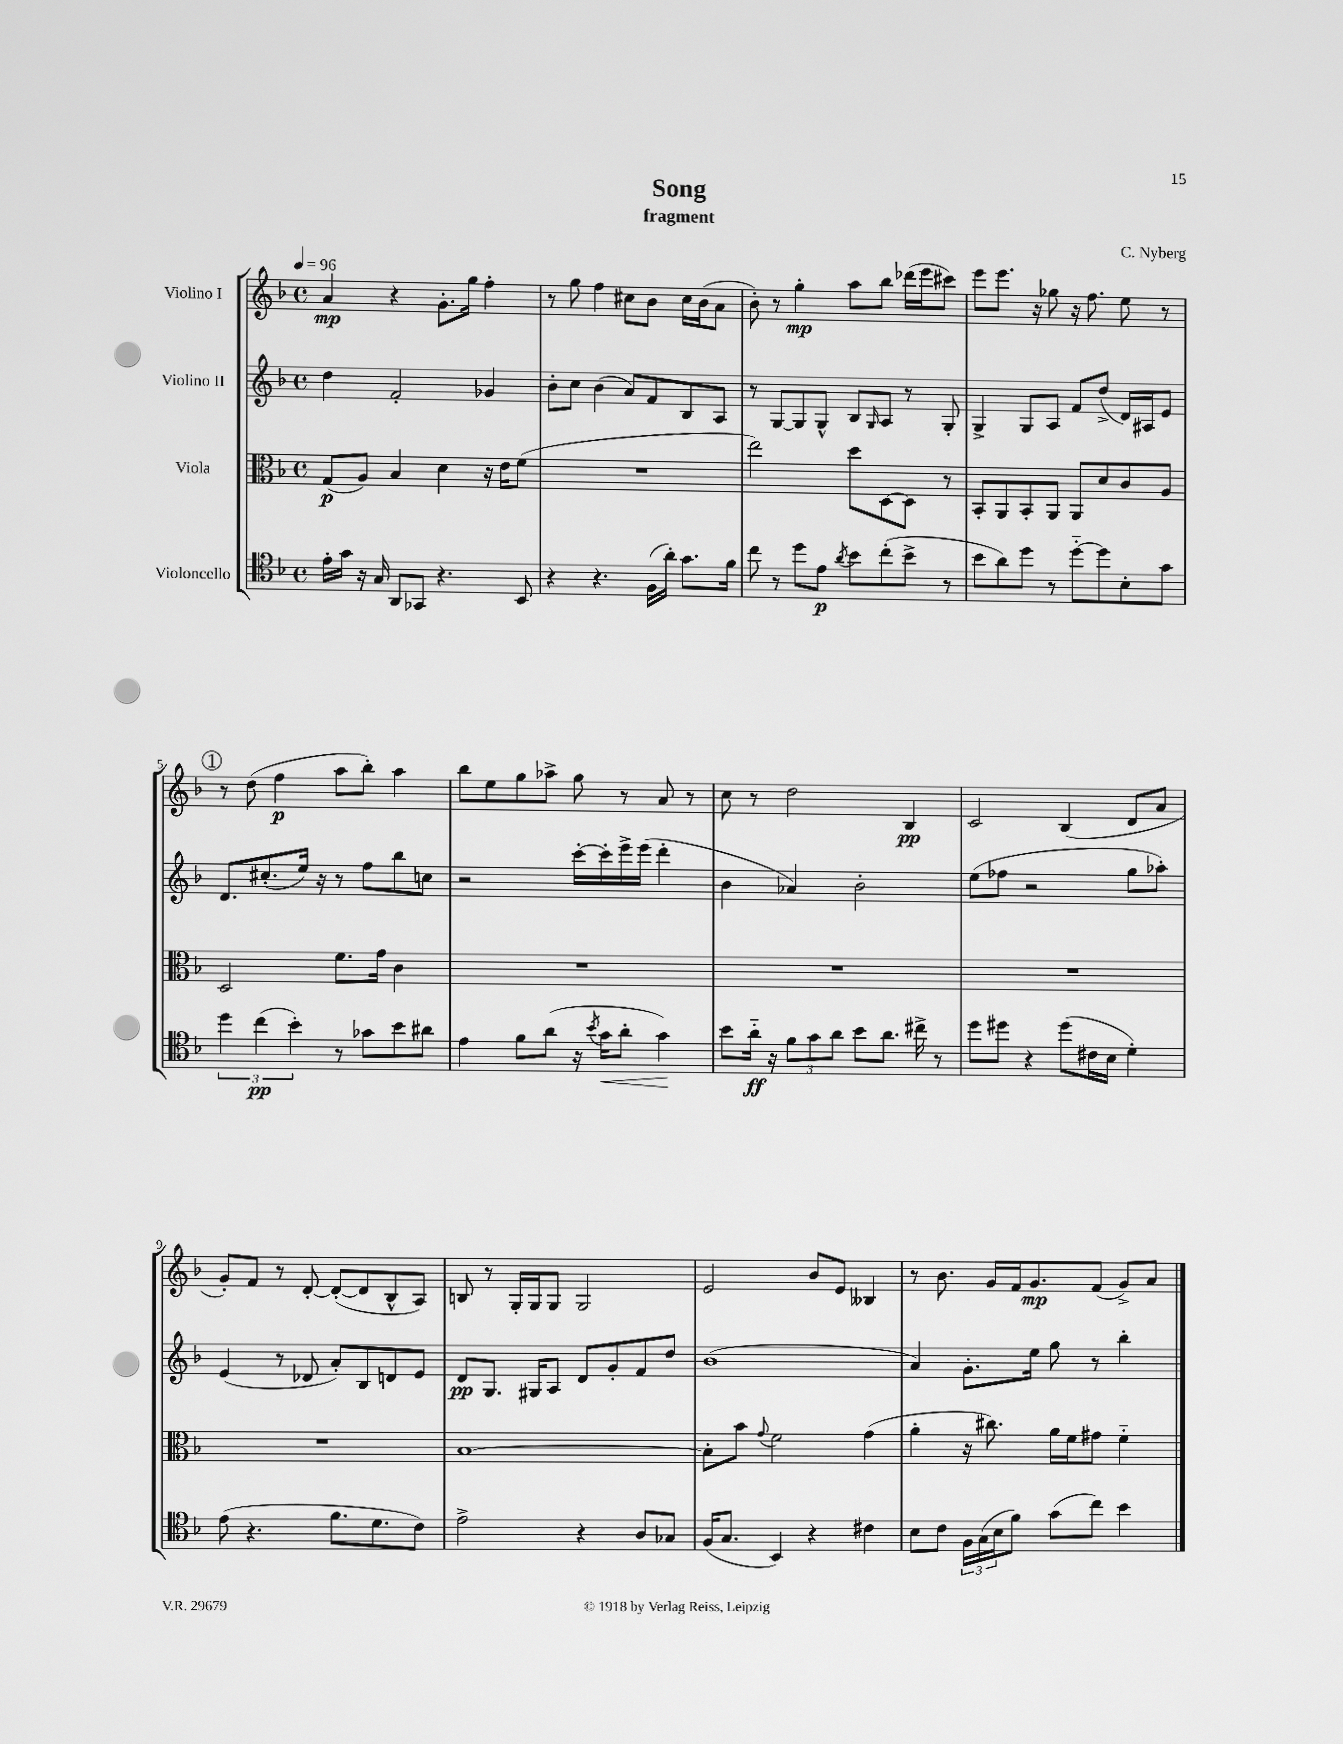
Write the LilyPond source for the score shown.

\header { title = "Song" composer = "C. Nyberg" subtitle = "fragment" }
<<
\new StaffGroup <<
\new Staff = "s0" \with { instrumentName = "Violino I" } {
    \clef treble \key f \major \defaultTimeSignature \time 4/4 \tempo 4 = 96
    a'4\mp r4 g'8.-. g''16 f''4-. |
    r8 g''8 f''4 cis''8 bes'8 cis''16 bes'16( a'8 |
    bes'8-.) r8 g''4-.\mp a''8 bes''8 des'''16( e'''16 cis'''8) |
    e'''8 e'''8. r16 ges''8 r16 f''8. e''8 r8 |
    \mark \markup { \circle "1" } r8 d''8( f''4\p a''8 bes''8-.) a''4 |
    bes''8 e''8 g''8 aes''8-> g''8 r8 a'8 r8 |
    c''8 r8 d''2 bes4\pp |
    c'2 bes4( d'8 a'8 |
    g'8-.) f'8 r8 d'8~-. d'8~-.( d'8 bes8-^ a8) |
    b8 r8 g16-. g16 g8 g2 |
    e'2 bes'8 e'8 beses4 |
    r8 bes'8. g'16 f'16 g'8.\mp f'8( g'8->) a'8 \bar "|." |
}
\new Staff = "s1" \with { instrumentName = "Violino II" } {
    \clef treble \key f \major \defaultTimeSignature \time 4/4
    d''4 f'2-. ges'4 |
    bes'8-. c''8 bes'4( a'8) f'8 bes8 a8 |
    r8 g8~ g8 g8-^ bes8 \grace { g16 } a8 r8 g8-. |
    g4-> g8 a8 f'8 d''8->( d'16) ais16 e'8 |
    \mark \markup { \circle "1" } d'8. cis''8.-.( e''16) r16 r8 f''8 bes''8 c''8 |
    r2 c'''16~-. c'''16-. e'''16-> e'''16( d'''4-. |
    bes'4 aes'4) bes'2-. |
    e''8( fes''8 r2 g''8 aes''8-.) |
    e'4( r8 des'8 a'8-.) bes8 d'8 e'8 |
    d'8\pp g8. gis16 a8 d'8 g'8-. f'8 d''8 |
    bes'1( |
    a'4) g'8.-. e''16 g''8 r8 bes''4-. \bar "|." |
}
\new Staff = "s2" \with { instrumentName = "Viola" } {
    \clef alto \key f \major \defaultTimeSignature \time 4/4
    g8\p( a8) bes4 d'4 r16 e'16 f'8( |
    R1 |
    e''2) d''8 d8~ d8 r8 |
    bes,8-. a,8 bes,8-. a,8 a,8 d'8 c'8 a8 |
    \mark \markup { \circle "1" } d2 f'8. g'16 c'4 |
    R1 |
    R1 |
    R1 |
    R1 |
    bes1~ |
    bes8-. bes'8 \appoggiatura { g'8 } f'2 g'4( |
    a'4-. r16 cis''8.) a'16 f'16 gis'8 f'4-_ \bar "|." |
}
\new Staff = "s3" \with { instrumentName = "Violoncello" } {
    \clef tenor \key f \major \defaultTimeSignature \time 4/4
    e'16-. g'16 r16 g16 a,8 ges,8 r4. bes,8 |
    r4 r4. f16( a'16-.) g'8. f'16 |
    c''8 r8 d''8 e'8\p \acciaccatura { a'8 } bes'8 c''8-.( bes'8-> r8 |
    bes'8 a'8) d''8 r8 d''8~-_ d''8 bes8-. g'8 |
    \mark \markup { \circle "1" } \tuplet 3/2 { d''4 c''4\pp( bes'4-.) } r8 ges'8 bes'8 ais'8 |
    e'4 f'8 a'8( r16 \acciaccatura { bes'8 } g'16\< a'8-. g'4\!) |
    bes'8 a'16-_\ff r16 \tuplet 3/2 { f'8 g'8 a'8 } bes'8 a'8. cis''16-> r8 |
    d''8 dis''8 r4 dis''8( cis'16 bes16 d'4-.) |
    e'8( r4. f'8. d'8. c'8) |
    e'2-> r4 a8 ges8 |
    f16( g8. bes,4) r4 cis'4 |
    bes8 c'8 \tuplet 3/2 { f16 g16( bes16 } f'8) g'8( c''8) bes'4 \bar "|." |
}
>>
>>
